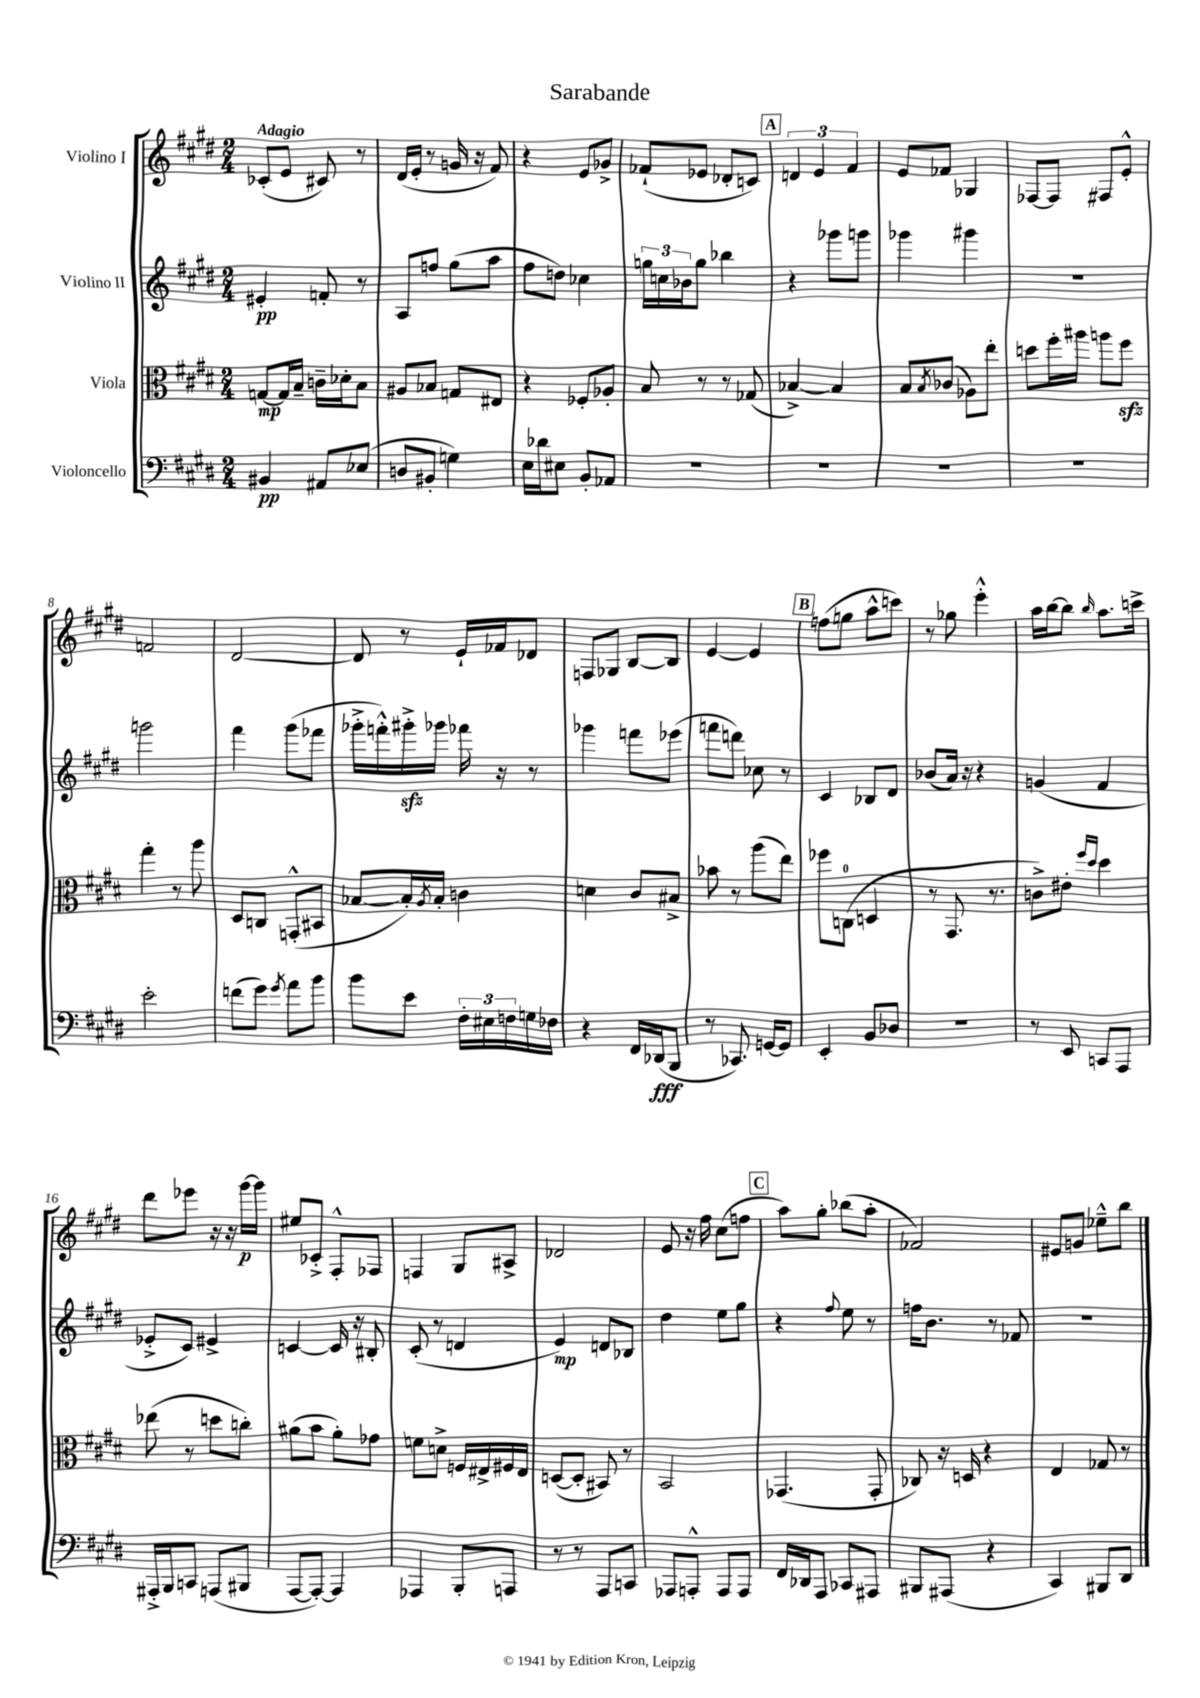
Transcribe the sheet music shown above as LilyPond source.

\header { title = "Sarabande" }
<<
\new StaffGroup <<
\new Staff = "s0" \with { instrumentName = "Violino I" } {
    \clef treble \key e \major \numericTimeSignature \time 2/4 \tempo "Adagio"
    ces'8-.( e'8 cis'8) r8 |
    dis'16( e'16-. r8 g'16 r16 fis'8) |
    r4 e'8 ges'8-> |
    fes'8-!( ees'8 des'8-. c'8) |
    \mark \markup { \box "A" } \tuplet 3/2 { d'4 e'4 fis'4 } |
    e'8 fes'8 ges4 |
    fes8~ fes8 fis8 e'8-.-^ |
    f'2 |
    dis'2~ |
    dis'8 r8 e'16-! fes'16 des'8 |
    f8 ges8 b8~ b8 |
    e'4~ e'4 |
    \mark \markup { \box "B" } f''8( g''8 a''8-^ c'''8) |
    r8 ges''8 e'''4-.-^ |
    a''16 b''16~ b''8 \grace { b''16 } a''8. c'''16-> |
    dis'''8 ees'''8 r16 r16 gis'''16~\p gis'''16 |
    eis''8 ces'8-.-> fis8-.-^ fes8 |
    f4 gis8 ais8-> |
    des'2 |
    e'8 r16 fis''16 cis''8( f''8 |
    \mark \markup { \box "C" } a''8) gis''8-. bes''8( a''8-. |
    fes'2) |
    eis'8 g'8 ees''8---^ b''8 \bar "|." |
}
\new Staff = "s1" \with { instrumentName = "Violino II" } {
    \clef treble \key e \major \numericTimeSignature \time 2/4
    eis'4-.\pp f'8-. r8 |
    a8 f''8 gis''8( a''8 |
    fis''8 d''8) ces''4 |
    \tuplet 3/2 { g''16 c''16 bes'16 } g''8 bes''4 |
    \mark \markup { \box "A" } r4 ges'''8 g'''8 |
    ges'''4 gis'''4 |
    r2 |
    g'''2 |
    fis'''4 gis'''8( fes'''8 |
    ges'''16-.-> f'''16-.-^) gis'''16-.->\sfz ges'''16 fes'''16 r16 r8 |
    ges'''4 f'''8 ees'''8( |
    f'''8 d'''8) ces''8 r8 |
    \mark \markup { \box "B" } cis'4 bes8 dis'8 |
    bes'8( a'16) r16 r4 |
    g'4( fis'4 |
    ees'8-.-> cis'8) eis'4-> |
    c'4~ c'16 r16 bis8-. |
    cis'8-.( r8 d'4 |
    e'4\mp) d'8 bes8 |
    dis''4 e''8 gis''8 |
    \mark \markup { \box "C" } r4 \appoggiatura { fis''8 } e''8 r8 |
    f''16 b'8. r8 fes'8 |
    r2 \bar "|." |
}
\new Staff = "s2" \with { instrumentName = "Viola" } {
    \clef alto \key e \major \numericTimeSignature \time 2/4
    g8~\mp g16 b16-- c'16-- des'16-. b8 |
    ais8 bes8 g8 eis8 |
    r4 fes8-. aes8-. |
    b8 r8 r8 ges8( |
    \mark \markup { \box "A" } bes4~->) bes4 |
    b8 \acciaccatura { b8 } ces'8( aes8) e''8-. |
    d''8 fis''16-. ais''16 a''8 fis''8\sfz |
    gis''4-. r8 a''8 |
    dis8 c8 g,8-.-^( bis,8 |
    bes8~ bes16-.) \acciaccatura { a8 } bes16-. c'4 |
    d'4 cis'8 bis8-> |
    bes'8 r8 a''8( e''8) |
    \mark \markup { \box "B" } fes''8 c8-0( d4 |
    r8 gis,8. r8. |
    c'8->) eis'8-. \grace { fis''16 dis''16 } dis''4 |
    ees''8( r8 d''8 c''8-.) |
    ais'8( b'8 ais'8-.) ges'8 |
    f'8 d'8-> f16 eis16-> fis16 eis16 |
    d8~( d8-. bis,8) r8 |
    b,2 |
    \mark \markup { \box "C" } ges,4.( ges,8-. |
    ces8) r16 d16 r4 |
    e4 ges8 r8 \bar "|." |
}
\new Staff = "s3" \with { instrumentName = "Violoncello" } {
    \clef bass \key e \major \numericTimeSignature \time 2/4
    bis,4\pp ais,8 ees8( |
    d8 bis,8-. g4) |
    e16 des'16 eis8 b,8-. aes,8 |
    R2 |
    \mark \markup { \box "A" } R2 |
    R2 |
    R2 |
    e'2-. |
    f'8( gis'8) \acciaccatura { gis'8 } a'8 b'8 |
    b'8 e'8 \tuplet 3/2 { fis16-. eis16 f16 } g16 fes16 |
    r4 fis,16 des,16\fff( b,,8 |
    r8 ces,8.) g,16~ g,8 |
    \mark \markup { \box "B" } e,4-. b,8 des8 |
    R2 |
    r8 e,8 c,8 a,,8 |
    ais,,16-.-> b,,16 c,8 a,,8( bis,,8 |
    a,,8~ a,,8~-.) a,,4 |
    aes,,4 b,,8-. a,,8 |
    r8 r8 a,,8 c,8 |
    aes,,8 a,,8-.-^ a,,8 a,,8 |
    \mark \markup { \box "C" } fis,16 des,16 a,,8 ces,8 ais,,8 |
    bis,,8 ais,,8( r4 |
    cis,4) bis,,8 dis,8 \bar "|." |
}
>>
>>
